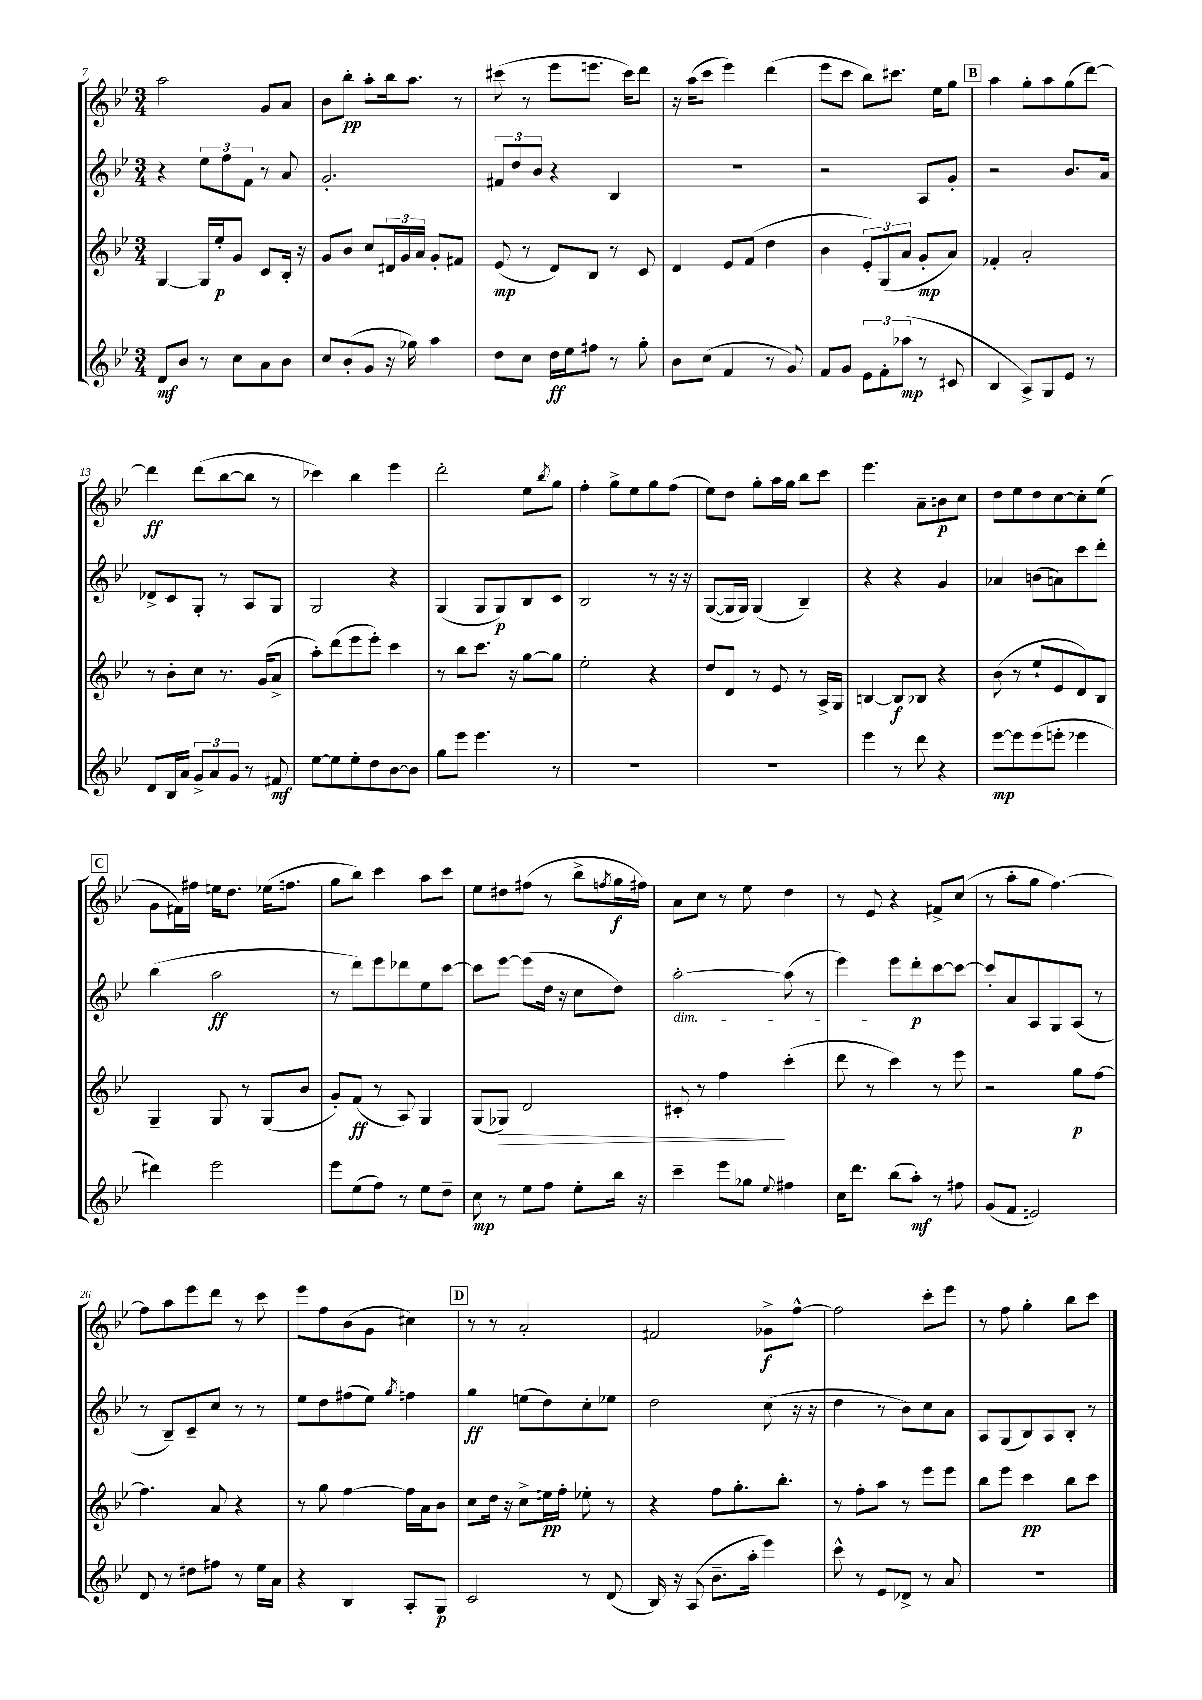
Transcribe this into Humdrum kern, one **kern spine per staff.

**kern	**dynam	**kern	**dynam	**kern	**dynam	**kern	**dynam
*part4	*part4	*part3	*part3	*part2	*part2	*part1	*part1
*staff4	*staff4	*staff3	*staff3	*staff2	*staff2	*staff1	*staff1
*clefG2	*	*clefG2	*	*clefG2	*	*clefG2	*
*k[b-e-]	*	*k[b-e-]	*	*k[b-e-]	*	*k[b-e-]	*
*M3/4	*	*M3/4	*	*M3/4	*	*M3/4	*
=7	=7	=7	=7	=7	=7	=7	=7
8d/L	mf	[4G/	.	4r	.	2aa\	.
8b-/J	.	.	.	.	.	.	.
8r	.	16G/LL]	.	12ee-\L	.	.	.
.	.	16ee-'/J	p	.	.	.	.
.	.	.	.	12ff\	.	.	.
8cc\L	.	8g/J	.	.	.	.	.
.	.	.	.	12f\J	.	.	.
8a\	.	8c/L	.	8r	.	8g/L	.
8b-\J	.	16B-'/Jk	.	8a/	.	8a/J	.
.	.	16r	.	.	.	.	.
=8	=8	=8	=8	=8	=8	=8	=8
8cc/L	.	8g/L	.	2.g'/	.	8b-\L	.
(8b-'/	.	8b-/J	.	.	.	8bb-'\J	pp
8g/J	.	8cc/L	.	.	.	8aa'\L	.
16r	.	24d#X/L	.	.	.	16bb-\k	.
.	.	24g/	.	.	.	.	.
16gg-X\)	.	.	.	.	.	8.aa\J	.
.	.	24a/JJ	.	.	.	.	.
4aa\	.	8g'/L	.	.	.	.	.
.	.	8f#X/J	.	.	.	8r	.
=9	=9	=9	=9	=9	=9	=9	=9
8dd\L	.	(8e-/	mp	12f#X/L	.	(8ccc#X\	.
.	.	.	.	12dd/	.	.	.
8cc\J	.	8r	.	.	.	8r	.
.	.	.	.	12b-/J	.	.	.
16dd\LL	ff	8d/L)	.	4r	.	8eee-\L	.
16ee-\J	.	.	.	.	.	.	.
8ff#X\J	.	8B-/J	.	.	.	8.eeen\J	.
8r	.	8r	.	4B-/	.	.	.
.	.	.	.	.	.	16ccc#\KL)	.
8gg'\	.	8c/	.	.	.	8ddd\J	.
=10	=10	=10	=10	=10	=10	=10	=10
8b-\L	.	4d/	.	2.r	.	16r	.
.	.	.	.	.	.	(16aa\KL	.
(8cc\J	.	.	.	.	.	8ccc\J	.
4f/	.	8e-/L	.	.	.	4eee-\)	.
.	.	(8f/J	.	.	.	.	.
8r	.	4dd\	.	.	.	(4ddd\	.
8g/)	.	.	.	.	.	.	.
=11	=11	=11	=11	=11	=11	=11	=11
8f/L	.	4b-\	.	2r	.	8eee-\L	.
8g/J	.	.	.	.	.	8ccc\J	.
12e-\L	.	12e-'/L)	.	.	.	8bb-\L)	.
12f'\	.	(12G/	.	.	.	.	.
.	.	.	.	.	.	8.ccc#X\J	.
(12aa-X\J	mp	12a/J	.	.	.	.	.
8r	.	8g'/L	mp	8A/L	.	.	.
.	.	.	.	.	.	16ee-\KL	.
8c#X/	.	8a/J)	.	8g'/J	.	8gg\J	.
!!LO:REH:place=s1:t=B
=12	=12	=12	=12	=12	=12	=12	=12
4B-/	.	4f-X'/	.	2r	.	4aa\	.
8A^/L)	.	2a'/	.	.	.	8gg'\L	.
8G/	.	.	.	.	.	8aa\	.
8e-/J	.	.	.	8.b-/L	.	(8gg\	.
8r	.	.	.	.	.	[8ddd\J)	.
.	.	.	.	16a/Jk	.	.	.
!!LO:LB:g=z
=13	=13	=13	=13	=13	=13	=13	=13
8d/L	.	8r	.	8d-X^/L	.	4ddd\]	ff
16B-/L	.	8b-'\L	.	8c/	.	.	.
16a/JJ	.	.	.	.	.	.	.
12g^/L	.	8cc\J	.	8G'/J	.	(8ddd\L	.
12a/	.	.	.	.	.	.	.
.	.	8.r	.	8r	.	[8bb-\	.
12g/J	.	.	.	.	.	.	.
8r	.	.	.	8A/L	.	8bb-\J]	.
.	.	(16g/KL	.	.	.	.	.
8f#X/	mf	8a^/J	.	8G/J	.	8r	.
=14	=14	=14	=14	=14	=14	=14	=14
[8ee-\L	.	8aa'\L)	.	2G/	.	4ccc-X\)	.
8ee-\]	.	(8ddd\	.	.	.	.	.
8ee-'\	.	8eee-\	.	.	.	4bb-\	.
8dd\	.	8eee-'\J)	.	.	.	.	.
[8b-\	.	4ccc\	.	4r	.	4eee-\	.
8b-\J]	.	.	.	.	.	.	.
=15	=15	=15	=15	=15	=15	=15	=15
8gg\L	.	8r	.	(4G/	.	2ddd'\	.
8eee-\J	.	8bb-\L	.	.	.	.	.
4.eee-\	.	8.ccc\J	.	8G/L	.	.	.
.	.	.	.	8G/)	p	.	.
.	.	16r	.	.	.	.	.
.	.	[8gg\L	.	8B-/	.	8ee-\L	.
.	.	.	.	.	.	8qbb-/	.
8r	.	8gg\J]	.	8c/J	.	8gg\J	.
=16	=16	=16	=16	=16	=16	=16	=16
2.r	.	2ee-'\	.	2B-/	.	4ff'\	.
.	.	.	.	.	.	8gg^\L	.
.	.	.	.	.	.	8ee-\	.
.	.	4r	.	8r	.	8gg\	.
.	.	.	.	16r	.	(8ff\J	.
.	.	.	.	16r	.	.	.
=17	=17	=17	=17	=17	=17	=17	=17
2.r	.	8dd/L	.	([8G/L	.	8ee-\L)	.
.	.	8d/J	.	16G/L]	.	8dd\J	.
.	.	.	.	16G/JJ)	.	.	.
.	.	8r	.	(4G/	.	8gg'\L	.
.	.	8e-/	.	.	.	16aa\L	.
.	.	.	.	.	.	16gg\JJ	.
.	.	8r	.	4B-~/)	.	8bb-\L	.
.	.	16A^/LL	.	.	.	8ccc\J	.
.	.	16G/JJ	.	.	.	.	.
=18	=18	=18	=18	=18	=18	=18	=18
4eee-\	.	[4Bn/	.	4r	.	4.eee-\	.
8r	.	8B/L]	f	4r	.	.	.
8ddd\	.	8B-X/J	.	.	.	8a~\L	.
4r	.	4r	.	4g/	.	8bn\	p
.	.	.	.	.	.	8cc\J	.
=19	=19	=19	=19	=19	=19	=19	=19
[8eee-\L	mp	(8b-\	.	4a-X/	.	8dd\L	.
8eee-\]	.	8r	.	.	.	8ee-\	.
(8eee-\	.	8ee-`/L	.	(8bn\L	.	8dd\	.
8eeen'\J	.	8e-/	.	8an\)	.	[8cc\	.
4eee-X\	.	8d/)	.	8ccc\	.	8cc'\]	.
.	.	8B-/J	.	8ddd'\J	.	(8ee-\J	.
!!LO:LB:g=z
!!LO:REH:place=s1:t=C
=20	=20	=20	=20	=20	=20	=20	=20
4ddd#X\)	.	4G~/	.	(4bb-\	.	8g\L	.
.	.	.	.	.	.	16f#X\L)	.
.	.	.	.	.	.	16ff#X\JJ	.
2eee-\	.	8G/	.	2aa\	ff	16een\KL	.
.	.	.	.	.	.	8.dd\J	.
.	.	8r	.	.	.	.	.
.	.	(8G/L	.	.	.	(16ee-X\KL	.
.	.	.	.	.	.	8.ffn\J	.
.	.	8b-/J	.	.	.	.	.
=21	=21	=21	=21	=21	=21	=21	=21
8eee-\L	.	8g'/L)	.	8r	.	8gg\L	.
(8ee-\	.	(8f/J	ff	8ddd\L)	.	8bb-\J)	.
8ff\J)	.	8r	.	8eee-\	.	4ccc\	.
8r	.	8A/)	.	8ddd-X\	.	.	.
8ee-\L	.	4G/	.	8ee-\	.	8aa\L	.
8dd~\J	.	.	.	[8ccc\J	.	8ccc\J	.
=22	=22	=22	=22	=22	=22	=22	=22
8cc\	mp	(8G/L	.	8ccc\L]	.	8ee-\L	.
!	!	!	!LO:HP:b	!	!	!	!
8r	.	8G-X/J)	>	[8eee-\J	.	8dd#X\	.
8ee-\L	.	2d/	.	(8eee-\L]	.	(8ff#X\J	.
8ff\J	.	.	.	16dd\Jk	.	8r	.
.	.	.	.	16r	.	.	.
8ee-'\L	.	.	.	8cc\L	.	8bb-^\L	.
.	.	.	.	.	.	8qffn/	.
16bb-\Jk	.	.	.	8dd\J)	.	16gg\L	f
16r	.	.	.	.	.	16ff#X\JJ)	.
=23	=23	=23	=23	=23	=23	=23	=23
!	!	!	!	!LO:TX:b:i:t=dim.	!	!	!
4ccc~\	.	8c#X'/	.	[2aa'\	.	8a\L	.
.	.	8r	.	.	.	8cc\J	.
8eee-\L	.	4ff\	.	.	.	8r	.
8gg-X\J	.	.	.	.	.	8ee-\	.
8qqee-/	.	.	.	.	.	.	.
4ff#X\	.	(4ccc'\	]	(8aa\]	.	4dd\	.
.	.	.	.	8r	.	.	.
=24	=24	=24	=24	=24	=24	=24	=24
16cc\KL	.	8ddd\	.	4eee-\)	.	8r	.
8.ddd\J	.	.	.	.	.	.	.
.	.	8r	.	.	.	8e-/	.
(8bb-\L	.	4ccc\)	.	8eee-\L	.	4r	.
8aa'\J)	mf	.	.	8ddd'\	p	.	.
8r	.	8r	.	[8ccc\	.	8f#X^/L	.
8ff#X\	.	8eee-\	.	8ccc\J_	.	(8cc/J	.
=25	=25	=25	=25	=25	=25	=25	=25
(8g/L	.	2r	.	8ccc'/L]	.	8r	.
8f/J	.	.	.	8a/	.	8aa'\L	.
2en/)	.	.	.	8A/	.	8gg\J	.
.	.	.	.	8G/	.	[4.ff\)	.
.	.	8gg\L	p	(8A/J	.	.	.
.	.	[8ff\J	.	8r	.	.	.
!!LO:LB:g=z
=26	=26	=26	=26	=26	=26	=26	=26
8d/	.	4.ff\]	.	8r	.	8ff\L]	.
8r	.	.	.	8B-~/L)	.	8aa\	.
8dd#X\L	.	.	.	8c~/	.	8eee-\	.
8ff#X\J	.	8a/	.	8cc/J	.	8ddd\J	.
8r	.	4r	.	8r	.	8r	.
16ee-\LL	.	.	.	8r	.	8ccc\	.
16a\JJ	.	.	.	.	.	.	.
=27	=27	=27	=27	=27	=27	=27	=27
4r	.	8r	.	8ee-\L	.	8eee-\L	.
.	.	8gg\	.	8dd\	.	8ff\	.
4B-/	.	[4ff\	.	(8ff#X\	.	(8b-\	.
.	.	.	.	8ee-\J)	.	8g\J	.
.	.	.	.	8qgg/	.	.	.
8A'/L	.	16ff\LL]	.	4ffn\	.	4cc#X\)	.
.	.	16a\J	.	.	.	.	.
8G/J	p	8b-\J	.	.	.	.	.
!!LO:REH:place=s1:t=D
=28	=28	=28	=28	=28	=28	=28	=28
2c/	.	8cc\L	.	4gg\	ff	8r	.
.	.	16dd\Jk	.	.	.	8r	.
.	.	16r	.	.	.	.	.
.	.	8cc^\L	.	(8een\L	.	2a'/	.
.	.	16een\L	pp	8dd\)	.	.	.
.	.	16ff'\JJ	.	.	.	.	.
8r	.	8ee-X'\	.	8cc'\	.	.	.
(8d/	.	8r	.	8ee-X\J	.	.	.
=29	=29	=29	=29	=29	=29	=29	=29
16B-/)	.	4r	.	2dd\	.	2f#X/	.
16r	.	.	.	.	.	.	.
(8A/	.	.	.	.	.	.	.
8.b-~\L	.	8ff\L	.	.	.	.	.
.	.	8.gg'\	.	.	.	.	.
16aa'\Jk	.	.	.	.	.	.	.
4eee-\)	.	.	.	(8cc\	.	8g-X^\L	f
.	.	8.bb-'\J	.	.	.	.	.
.	.	.	.	16r	.	[8ff^^\J	.
.	.	.	.	16r	.	.	.
=30	=30	=30	=30	=30	=30	=30	=30
8ccc^^\	.	8r	.	4dd\	.	2ff\]	.
8r	.	8ff'\L	.	.	.	.	.
8e-/L	.	8aa\J	.	8r	.	.	.
8d-X^/J	.	8r	.	8b-\L)	.	.	.
8r	.	8eee-\L	.	8cc\	.	8ccc'\L	.
8a/	.	8eee-\J	.	8a\J	.	8eee-\J	.
=31	=31	=31	=31	=31	=31	=31	=31
2.r	.	8bb-\L	.	8A/L	.	8r	.
.	.	8eee-\J	.	(8G/	.	8ff\	.
.	.	4ccc\	pp	8B-/)	.	4gg'\	.
.	.	.	.	8A/	.	.	.
.	.	8bb-\L	.	8B-'/J	.	8bb-\L	.
.	.	8ccc\J	.	8r	.	8ccc\J	.
==	==	==	==	==	==	==	==
*-	*-	*-	*-	*-	*-	*-	*-
